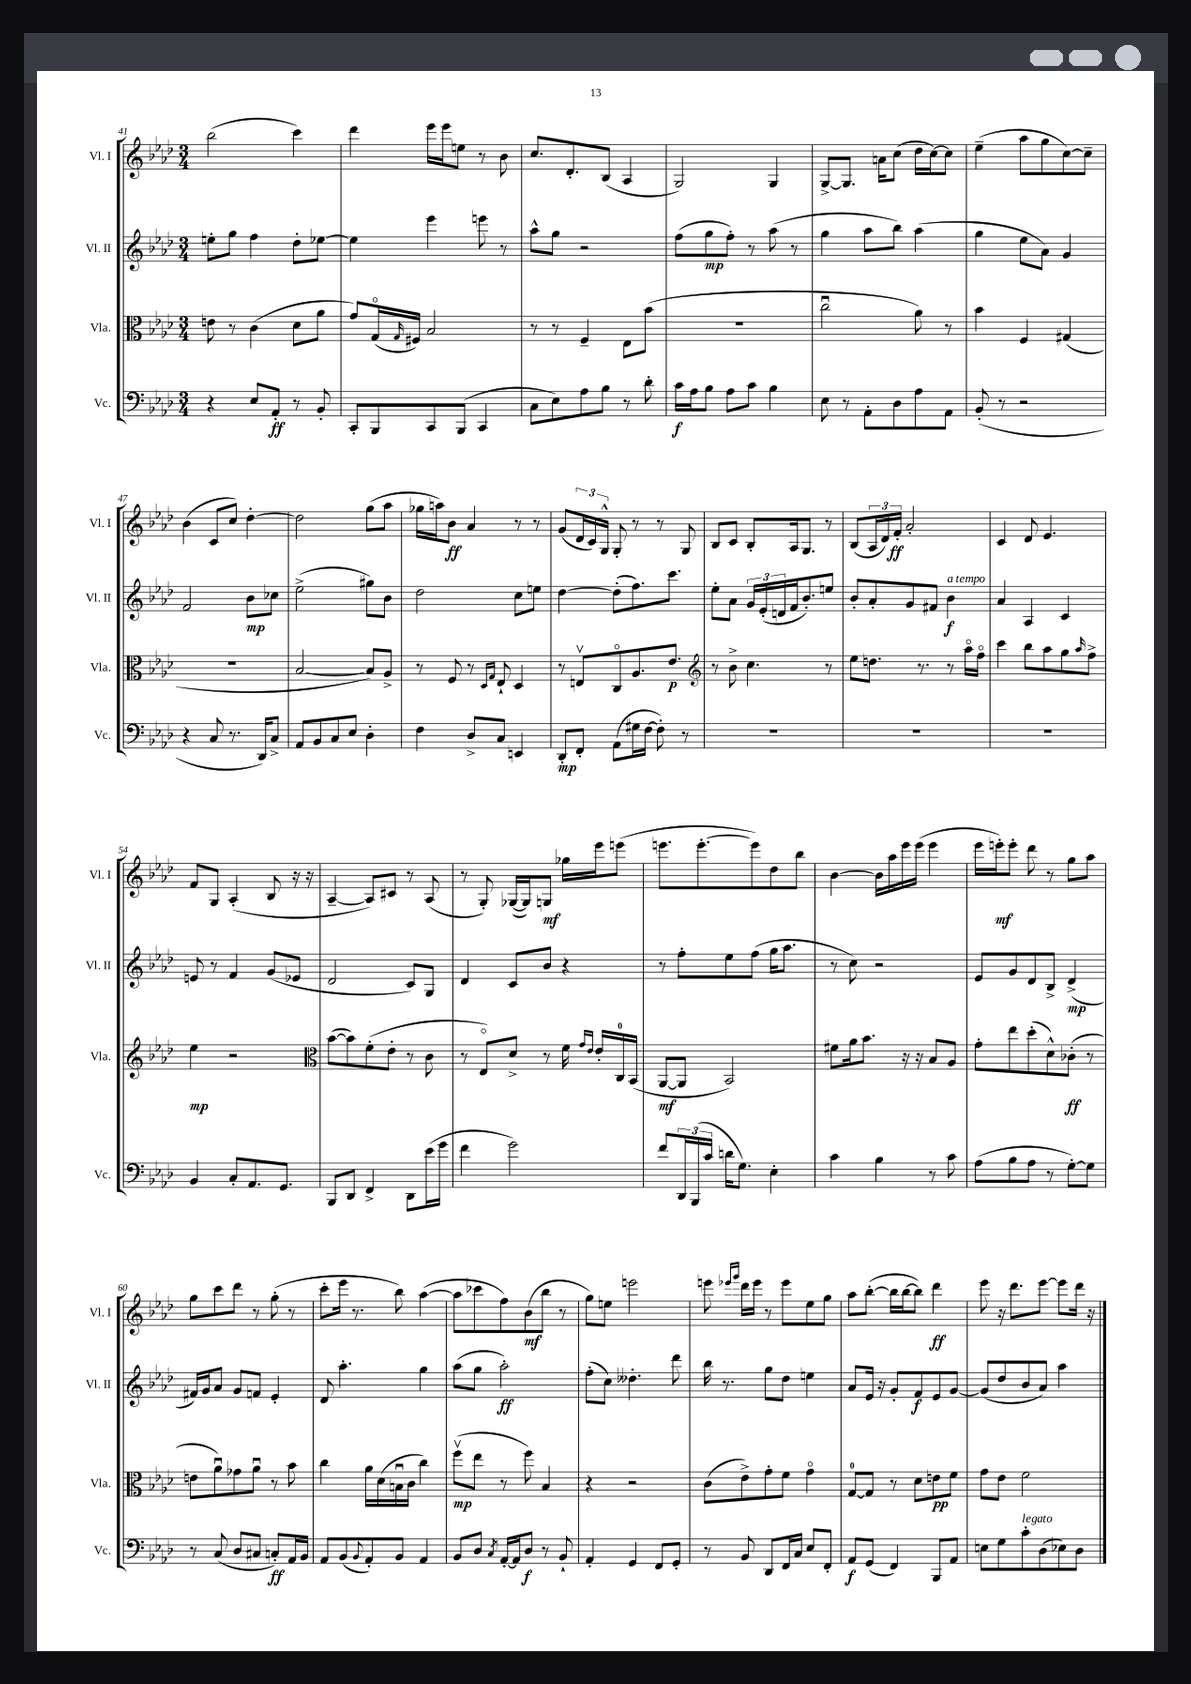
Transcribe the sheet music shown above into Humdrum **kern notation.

**kern	**kern	**kern	**kern
*staff4	*staff3	*staff2	*staff1
*clefF4	*clefC3	*clefG2	*clefG2
*k[b-e-a-d-]	*k[b-e-a-d-]	*k[b-e-a-d-]	*k[b-e-a-d-]
*M3/4	*M3/4	*M3/4	*M3/4
4r	8e\	8ee'\L	(2bb-\
.	8r	8gg\J	.
8E-/L	(4c\	4ff\	.
8AA-'/J	.	.	.
8r	8d-\L	8dd-'\L	4ccc\)
8BB-'/	8a-\J	[8ee-\J	.
=	=	=	=
8CC'/L	8g/L)	4ee-\]	4ddd-\
8BBB-/	(16Go/L	.	.
.	16qqG/	.	.
.	16F#/JJ)	.	.
8CC/	2B-/	4eee-\	16eee-\LL
.	.	.	16eee-\J
(8BBB-/J	.	.	8ee\J
4CC/	.	8eee\	8r
.	.	8r	8b-\
=	=	=	=
8C\L	8r	8aa-^^\L	8.cc/L
8E-\)	8r	8gg\J	.
.	.	.	8.d-'/
8A-\	4F~/	2r	.
8B-\J	.	.	(8B-/J
8r	8E-\L	.	4A-/
8d-'\	(8b-\J	.	.
=	=	=	=
16c\LL	2.r	(8ff\L	2G/)
16A-\J	.	.	.
8B-\J	.	8gg\	.
8A-\L	.	8ff'\J)	.
8c\J	.	8r	.
4B-\	.	(8aa-\	4G/
.	.	8r	.
=	=	=	=
8E-\	2ccu\	4gg\	[8G^/L
8r	.	.	8.G/]J
8AA-'\L	.	8aa-\L	.
.	.	.	16a\LK
8D-\	.	8bb-\J)	(8cc\J
8A-\	8a-\)	(4aa-\	16dd-\LL
.	.	.	[16cc\J)
8AA-\J	8r	.	8cc\]J
=	=	=	=
(8BB-'/	4b-\	4gg\	(4ee-~\
8r	.	.	.
2r	4F/	8ee-\L	8aa-\L
.	.	8a-\J)	8gg\
.	(4G#/	4g/	[8cc\)
.	.	.	8cc~\]J
=	=	=	=
4r	2.r	2f/	(4b-\
8C/	.	.	8c/L
8.r	.	.	8cc/J)
.	.	8b-\L	[4dd-'\
16DD-/LK)	.	.	.
8C^/J	.	8cc-\J	.
=	=	=	=
8AA-/L	[2B-/	(2ee-^\	2dd-\]
8BB-/	.	.	.
8C/	.	.	.
8E-/J	.	.	.
4D-'\	8B-/]L)	8gg#\L)	(8gg\L
.	8A-^/J	8b-\J	8aa-\J
=	=	=	=
4F\	8r	2dd-\	16gg-\LL
.	.	.	16aa\J)
.	8F/	.	8b-\J
8D-^/L	8r	.	4a-/
.	16qqD-/LL	.	.
.	16qqG/JJ	.	.
8C/J	8E-`/	.	.
4EE/	4D-/	8cc\L	8r
.	.	8ee\J	8r
=	=	=	=
8DD-'/L	8r	[4dd-\	(8g/L
8FF'/J	8Ev/L	.	24d-/L
.	.	.	24c/)
.	.	.	24G^^/JJ
(8AA-\L	8Co/	(8dd-'\]L	8G'/
16G#\L	8.A-/	8.ff\)	8r
[16F\JJ	.	.	.
8F'\])	.	.	8r
.	8.e-/J	8.ccc\J	.
8r	.	.	8G/
=	=	=	=
*	*clefG2	*	*
2.r	8r	8ee-'\L	8B-/L
.	8b-^\	8a-\J	8c/J
.	4.cc\	24g/LL	8B-'/L
.	.	(24e-'/	.
.	.	24d/	.
.	.	16f/J	16A-/k
.	.	8.b-'/)	8.G/J
.	8r	8ee/J	8r
=	=	=	=
2.r	8ee-\L	8b-'/L	(8B-/L
.	8.dd\J	8a-'/	24A-/L
.	.	.	24d-/)
.	.	.	24f'/JJ
.	.	8g/	2a-'/
.	8.r	.	.
.	.	8f#/J	.
.	8r	4b-\	.
.	16aa-o\LL	.	.
.	16ffo\JJ	.	.
=	=	=	=
2.r	4ccc\	4a-/	4c/
.	8bb-\L	4A-/	8d-/
.	8aa-\	.	4.e-/
.	8gg\	4c/	.
.	16qqaa-/	.	.
.	8ff^\J	.	.
=	=	=	=
4BB-/	4ee-\	8e/	8f/L
.	.	8r	8G/J
8C'/L	2r	4f/	(4A-'/
8.AA-/	.	.	.
.	.	(8g/L	8B-/
8.GG/J	.	.	.
.	.	8e-/J	16r
.	.	.	16r
=	=	=	=
*	*clefC3	*	*
8BBB-/L	([8b-\L	2d-/	[4A-~/
8DD-/J	8b-\])	.	.
4FF^/	(8f'\	.	8A-/]L)
.	8e-'\J	.	8c#/J
8DD-\L	8r	8c/L)	8r
(16e-\L	8c\	8G/J	(8A-/
16g\JJ	.	.	.
=	=	=	=
4f\	8r	4d-/	8r
.	8E-o/L)	.	8G'/)
2g\)	8d-^/J	8c/L	([16G-/LL
.	.	.	16G-/]J)
.	8r	8b-/J	8G/J
.	16f\	4r	16gg-\LL
.	16qqg/LL	.	.
.	16qqe-/JJ	.	.
.	16e-'/LL	.	16eee-\J
.	16C/	.	(8eee\J
.	(16BB-/JJ	.	.
=	=	=	=
8f/L	[8AA-/L	8r	8.eee\L
24DD-/L	8AA-/]J	8ff'\L	.
(24BBB-/	.	.	.
.	.	.	[8.eee'\
24c/JJ	.	.	.
16d\LK	2BB-/)	8ee-\	.
8.G\J)	.	.	.
.	.	(8ff\J	8eee\])
4E-'\	.	16gg\LK	8dd-\
.	.	8.aa-\J	.
.	.	.	8bb-\J
=	=	=	=
4c\	8f#\L	8r	[4b-\
.	16a-\k	8cc\)	.
.	8.b-\J	.	.
4B-\	.	2r	16b-\]LL
.	.	.	16aa-\
.	16r	.	16eee-\
.	16r	.	(16eee-\JJ
8r	8B-/L	.	4eee-\
8c\	8A-/J	.	.
=	=	=	=
(8A-\L	8g'\L	8e-/L	16eee-\LL
.	.	.	16eee'\J)
8B-\	8ee-\	8g/	8eee'\J
8A-\J	(8dd-'\	8d-/	8ddd-\
8r	8d-^^\)	8B-^/J	8r
[8G'\L)	(8c-'\J	(4d-^/	8gg\L
8G\]J	8r	.	8aa-\J
=	=	=	=
8r	8e\L	16f#/LL)	8gg\L
.	.	16g/J	.
(8C/	8a-u\)	8a-/J	8ccc\
8D-/L	8g-\	8g/L	8ddd-\J
8C#/J	8a-u\J	8f/J	8r
8C'/L)	8r	4e-'/	(8gg'\
16AA-/L	8b-\	.	8r
16BB-/JJ	.	.	.
=	=	=	=
8AA-/L	4cc\	8d-/	8ccc'\L
(8BB-/	.	4.aa-'\	16eee-\Jk
.	.	.	8.r
8qqBB-/	.	.	.
8AA-'/)	16a-\LL	.	.
.	(16d-\	.	.
8BB-/J	16Bu\	.	8bb-\)
.	16c\JJ	.	.
4AA-/	4cc\)	4gg\	([4aa-\
=	=	=	=
8BB-/L	(8ffv\L	(8aa-\L	8aa-\]L
8D-/J	8ee-\J	8gg\J	8ccc-\
8qC/	.	.	.
[16AA-'/LL	8r	2aa-'\)	8ff\)
16AA-/]J	.	.	.
8D-/J	8ff\)	.	(8b-\
8r	4B-/	.	8bb-\J
8BB-`/	.	.	8r
=	=	=	=
4AA-'/	4r	(8ff'\L	8gg\L)
.	.	8cc\J)	8ee\J
4GG/	2r	4.dd--'\	2eee\
8FF/L	.	.	.
8GG'/J	.	8ddd-\	.
=	=	=	=
8r	(8c\L	16bb-\	8eee\
.	.	8.r	.
.	.	.	16qqeee-/LL
.	.	.	16qqggg/JJ
8BB-/	8e-^\)	.	16ddd-\LL
.	.	.	16eee-\JJ
8DD-/L	8g'\	8gg\L	8r
16FF/L	8f\J	8dd-\J	8eee-\L
16C/JJ	.	.	.
8E-/L	4go\	4ee\	8ee-\
8FF'/J	.	.	8gg\J
=	=	=	=
8AA-/L	[8G/L	8a-/L	8aa-\L
(8GG/J	8G/]J	16e-/Jk	([8bb-'\J
.	.	16r	.
4FF/)	8r	8g'/L	16bb-\]LL
.	.	.	[16bb-\J
.	8d-\L	8f/	8bb-\]J)
8BBB-/L	8e\	8e-/	4ddd-\
8AA-/J	8f\J	[8g/J	.
=	=	=	=
8E\L	8g\L	(8g/]L	8eee-\
8G\	8e-\J	8dd-/	16r
.	.	.	8.ddd-\L
8c'\	2f\	8b-/	.
(8D-\	.	8a-/J)	[8eee-\J
8E-\)	.	4aa-\	8eee-\]L
8D-\J	.	.	16ddd-\Jk
.	.	.	16r
==	==	==	==
*-	*-	*-	*-
